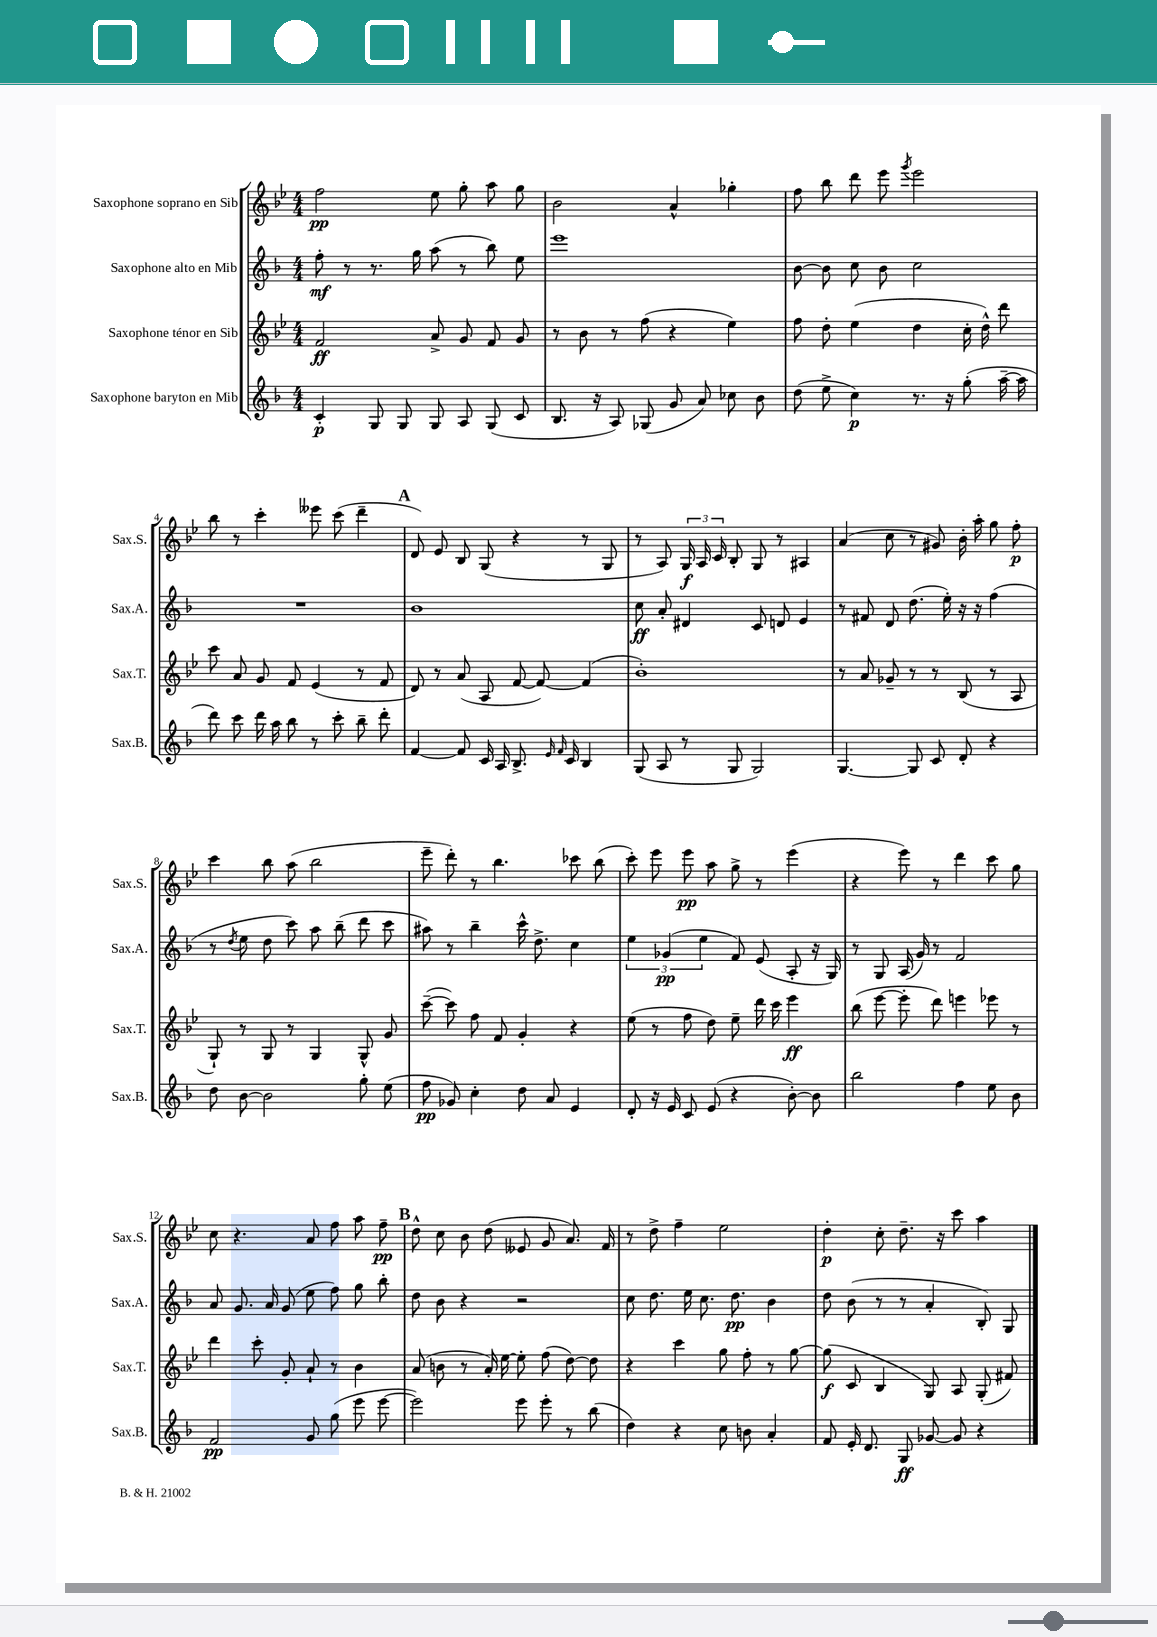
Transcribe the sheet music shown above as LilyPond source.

<<
\new StaffGroup <<
\new Staff = "s0" \with { instrumentName = "Saxophone soprano en Sib" shortInstrumentName = "Sax.S." } {
    \clef treble \key bes \major \numericTimeSignature \time 4/4
    \autoBeamOff f''2\pp ees''8 g''8-. a''8 g''8 |
    bes'2 a'4-^ ges''4-. |
    f''8 bes''8 d'''8 ees'''8 \acciaccatura { g'''8 } ees'''2 |
    bes''8 r8 c'''4-. eeses'''8 c'''8( d'''4-- |
    \mark \markup { \bold "A" } d'8) ees'8 bes8 g8( r4 r8 g8 |
    r8 a8) \tuplet 3/2 { g16\f a16 c'16 } bes8-. g8 r8 ais4 |
    a'4( c''8 r8 gis'8) bes'16-. a''16-. g''8 f''8-.\p |
    c'''4 bes''8 a''8( bes''2 |
    ees'''8-- d'''8-.) r8 bes''4. ces'''8 bes''8( |
    c'''8-.) ees'''8 ees'''8\pp a''8 g''8-> r8 ees'''4( |
    r4 ees'''8) r8 d'''4 c'''8 g''8 |
    c''8 r4. a'8 f''8 a''8 f''8--\pp |
    \mark \markup { \bold "B" } d''8-^ c''8 bes'8 d''8( eeses'8 g'8 a'8.) f'16 |
    r8 d''8-> f''4-- ees''2 |
    d''4-.\p c''8-. d''8.-- r16 c'''8 a''4 \bar "|." |
}
\new Staff = "s1" \with { instrumentName = "Saxophone alto en Mib" shortInstrumentName = "Sax.A." } {
    \clef treble \key f \major \numericTimeSignature \time 4/4
    \autoBeamOff f''8-.\mf r8 r8. g''16 a''8( r8 bes''8) e''8 |
    e'''1 |
    bes'8~ bes'8 c''8 bes'8 c''2 |
    R1 |
    \mark \markup { \bold "A" } bes'1 |
    c''8\ff a'8-. dis'4 c'8 d'8 e'4 |
    r8 fis'8 d'8 d''8.( e''16-.) r16 r16 f''4( |
    r8 \acciaccatura { d''8 } e''8 d''8 c'''8) a''8 bes''8--( d'''8 c'''8 |
    ais''8) r8 bes''4-- c'''16-^ d''8.-> c''4 |
    \tuplet 3/2 { e''4 ges'4\pp( e''4 } f'8) e'8( a8-. r16 g16) |
    r8 g8 a16( g'16) r8 f'2 |
    a'8 g'8. a'16 g'8( e''8 f''8) g''8 bes''8-. |
    \mark \markup { \bold "B" } d''8 bes'8 r4 r2 |
    c''8 d''8. e''16 c''8. d''8.\pp bes'4 |
    d''8 bes'8( r8 r8 a'4-. bes8-.) g8 \bar "|." |
}
\new Staff = "s2" \with { instrumentName = "Saxophone ténor en Sib" shortInstrumentName = "Sax.T." } {
    \clef treble \key bes \major \numericTimeSignature \time 4/4
    \autoBeamOff f'2\ff a'8-> g'8 f'8 g'8 |
    r8 bes'8 r8 f''8( r4 ees''4) |
    f''8 d''8-. ees''4( d''4 c''16-. d''16-^) d'''8 |
    c'''8 a'8 g'8 f'8 ees'4( r8 f'8 |
    \mark \markup { \bold "A" } d'8) r8 a'8( a8 f'8~ f'8~) f'4( |
    bes'1-.) |
    r8 a'8 ges'8-- r8 r8 bes8( r8 a8 |
    g8-!) r8 g8 r8 g4 g8-^ g'8 |
    c'''8~--( c'''8) f''8 f'8 g'4-. r4 |
    ees''8( r8 f''8 d''8) ees''8-- d'''16 c'''16 ees'''4\ff |
    bes''8( ees'''8~ ees'''8-. d'''8) e'''4 ees'''8 r8 |
    d'''4 c'''8-. g'8-. a'8-! r8 bes'4 |
    \mark \markup { \bold "B" } a'8( b'8 r8 a'16-.) ees''16~ ees''8-. f''8( d''8~) d''8 |
    r4 c'''4 g''8 f''8-. r8 g''8~ |
    g''8\f( c'8 bes4 g8) a8 g8-.( fis'8) \bar "|." |
}
\new Staff = "s3" \with { instrumentName = "Saxophone baryton en Mib" shortInstrumentName = "Sax.B." } {
    \clef treble \key f \major \numericTimeSignature \time 4/4
    \autoBeamOff c'4-.\p g8 g8 g8 a8 g8( c'8 |
    bes8. r16 a8) ges8( g'8 a'8) ces''8 bes'8 |
    d''8( e''8-> c''4\p) r8. r16 g''8-.( a''16~-- a''16 |
    d'''8) c'''8 d'''16 a''16 bes''8 r8 c'''8-. bes''8-- d'''8-. |
    \mark \markup { \bold "A" } f'4~ f'8 c'16 a16 bes8.-> \grace { e'16 f'16 } c'16 bes4 |
    g8( a8 r8 g8 g2) |
    g4.~ g8 c'8 d'8-. r4 |
    d''8 bes'8~ bes'2 g''8-. e''8( |
    f''8\pp ges'8) c''4-. d''8 a'8 e'4 |
    d'8-. r16 e'16 c'8 e'8( r4 bes'8~-.) bes'8 |
    bes''2 f''4 e''8 bes'8 |
    f'2\pp g'8 g''8( e'''8 e'''8~ |
    \mark \markup { \bold "B" } e'''2) e'''8 e'''8-. r8 bes''8( |
    d''4) r4 c''8 b'8 a'4-. |
    f'8 e'16-. d'8. g8\ff ges'8~ ges'8 r4 \bar "|." |
}
>>
>>
